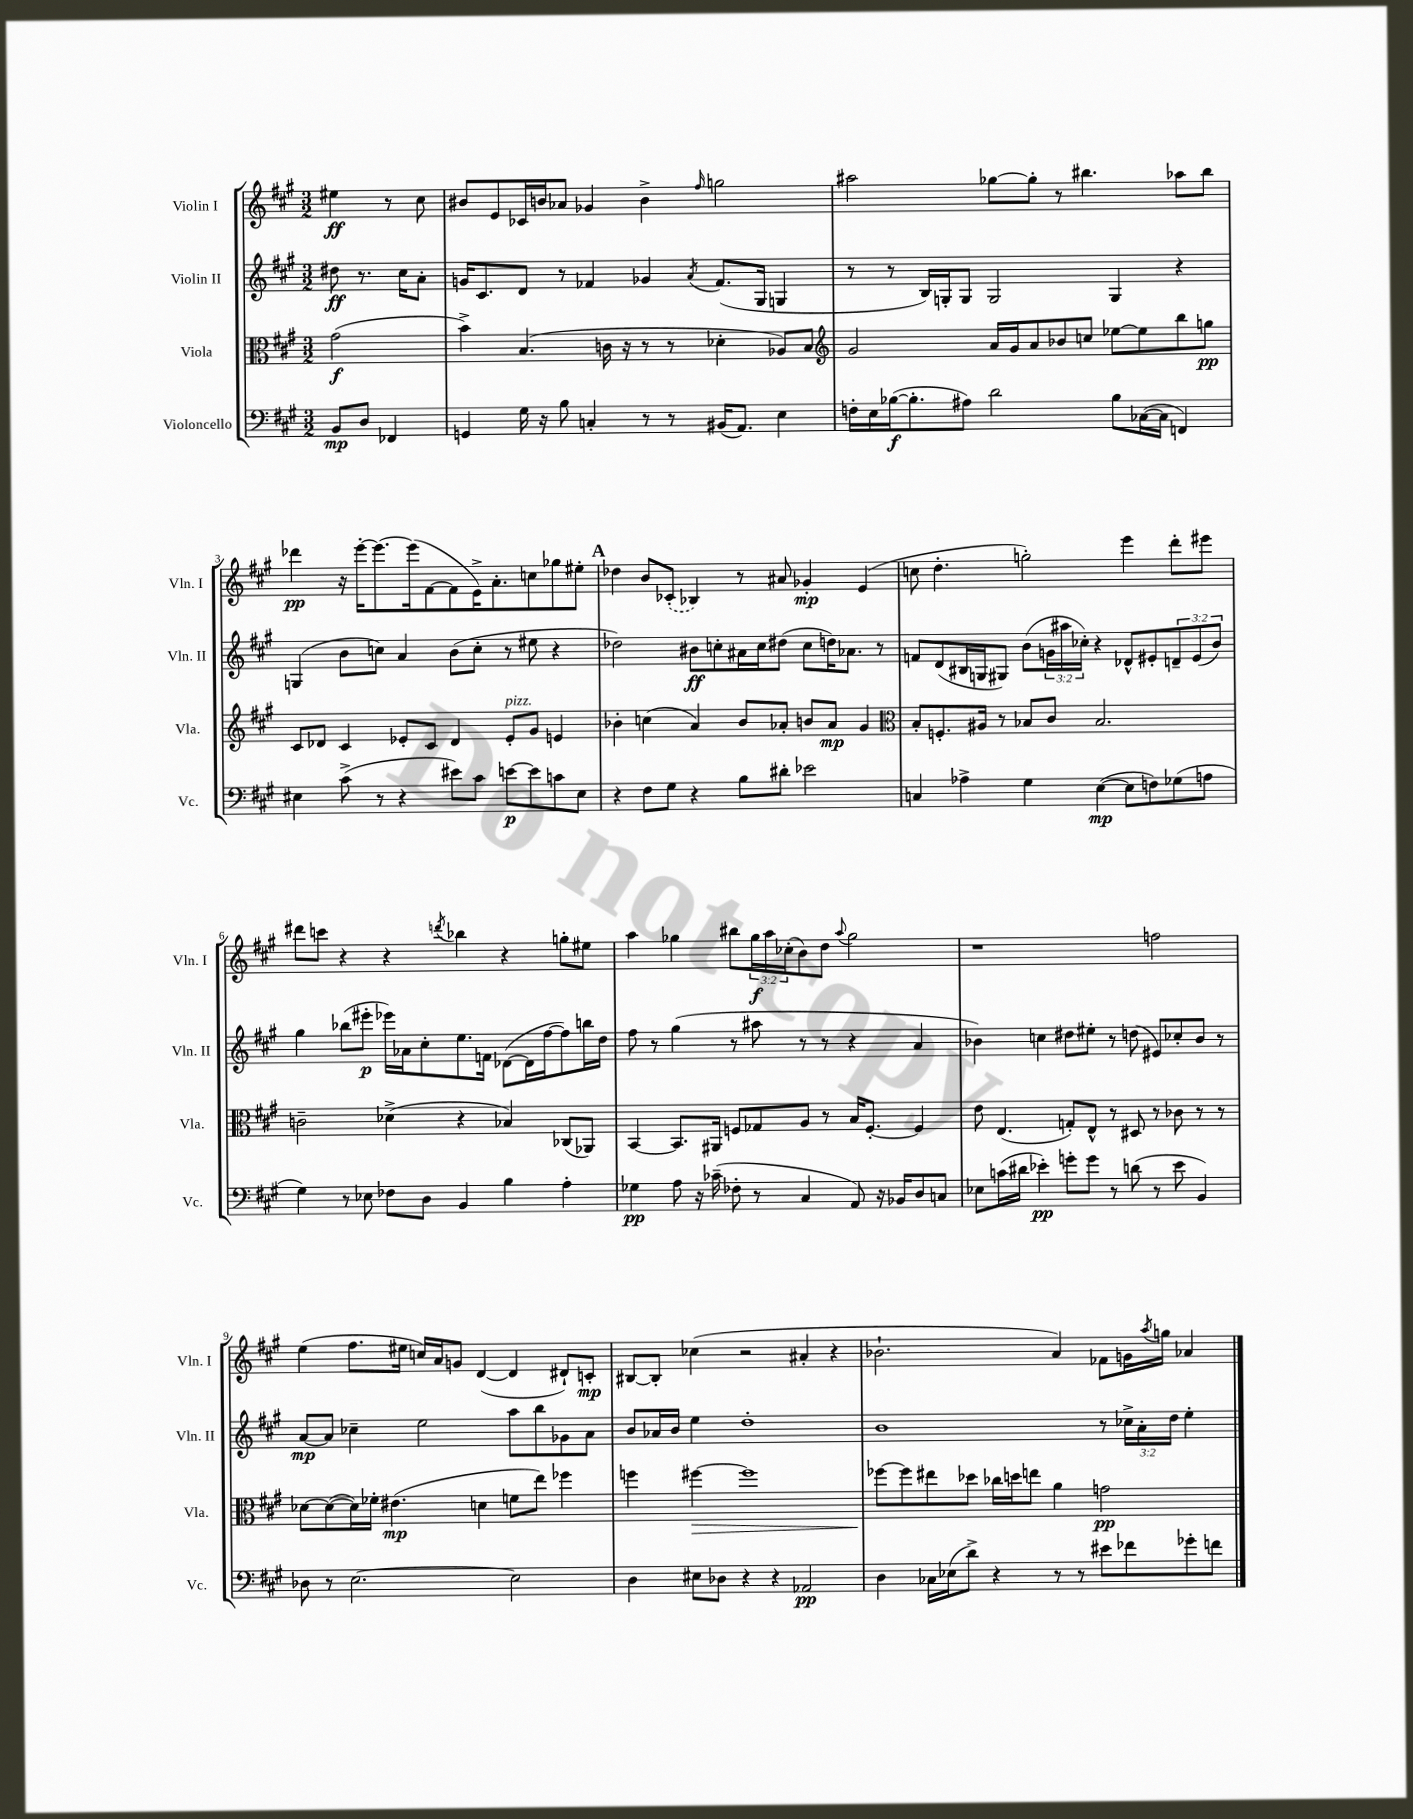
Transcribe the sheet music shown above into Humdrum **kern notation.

**kern	**kern	**kern	**kern
*staff4	*staff3	*staff2	*staff1
*clefF4	*clefC3	*clefG2	*clefG2
*k[f#c#g#]	*k[f#c#g#]	*k[f#c#g#]	*k[f#c#g#]
*M3/2	*M3/2	*M3/2	*M3/2
8BB/L	(2g#\	8dd#\	4ee#\
8D/J	.	8.r	.
4FF-/	.	.	8r
.	.	16cc#\LK	.
.	.	8a'\J	8cc#\
=	=	=	=
4GG/	4b^\)	16g/LK	8b#/L
.	.	8.c#/	.
.	.	.	8e/
16G#\	(4.B/	8d/J	16c-/L
16r	.	.	16b/J
8B\	.	8r	8a-/J
4C'/	.	4f-/	4g-/
.	16c\	.	.
.	16r	.	.
8r	8r	4g-/	4b^\
8r	8r	.	.
.	.	8qa/	16qqff#/
(16BB#/LK	4d-'\	(8.f-/L	2gg\
8.AA/J)	.	.	.
.	.	16G#/Jk	.
4E\	8A-/L)	4G/	.
.	8B/J	.	.
=	=	=	=
*	*clefG2	*	*
16F'\LL	2g#/	8r	2aa#\
16E\	.	.	.
([16B-\J	.	8r	.
8.B-'\]	.	.	.
.	.	16B/LL)	.
.	.	16G'/J	.
8A#\J)	.	8G/J	.
2d\	16a/LL	2G/	[8gg-\L
.	16g#/J	.	.
.	8a/	.	8gg-'\]J
.	8b-/	.	8r
.	8cc/J	.	4.bb#\
8B-\L	[8ee-\L	4G/	.
([16C-\L	8ee-\]	.	.
16C-\]JJ	.	.	.
4FF/)	8bb\	4r	8aa-\L
.	8gg\J	.	8bb#\J
=	=	=	=
4E#\	8c#/L	(4G/	4ddd-\
.	8d-/J	.	.
(8c#^\	4c#/	8b\L	16r
.	.	.	[16eee'\LK
8r	.	8cc\J)	8.eee\_
4r	8e-'/L	4a/	.
.	.	.	(16eee\]k
.	8c#/J	.	[8f#\
8e#\L)	4d-/	(8b\L	8f#\]
8c#\J	.	8cc'\J	16e^\K)
.	.	.	8.a'\
[8e\L	8e-'/L	8r	.
8e\]	8g#/J	8ee#\	8cc\
8c\	4e/	4r	8gg-\
8E#\J	.	.	8ee#'\J
=	=	=	=
4r	4b-'\	2dd-\)	4dd-\
8F#\L	(4cc\	.	8b/L
8G#\J	.	.	(8c-'/J
4r	4a/)	8b#\L	4B-/)
.	.	8cc'\	.
8B\L	8b-/L	16a#\L	8r
.	.	16cc\J	.
8d#'\J	8a-'/J	(8dd#\J	8a#/
2e-\	8b/L	8cc\L	4g-'/
.	8a-/J	16dd\K)	.
.	.	8.a-\J	.
.	4g#/	.	(4e/
.	.	8r	.
=	=	=	=
*	*clefC3	*	*
4C/	8B'/L	8f/L	8cc\
.	8.F'/	(8d/	4.dd'\
4A-^\	.	16B#/L	.
.	16A#/Jk	16G/J	.
.	8r	8G#/J)	.
4G#\	8B-/L	(8b\L	2gg'\)
.	8c#/J	24g\L	.
.	.	24aa#\	.
.	.	24cc-'\JJ)	.
([4E\	2.B-/	4r	.
8E\]L	.	8d-^^/L	4eee\
8F\)	.	8e#'/	.
(8G-\	.	12d~/	8ddd'\L
.	.	(12e#/	.
8A\J	.	.	8eee#\J
.	.	12b/J)	.
=	=	=	=
4G#\)	2c~\	4gg#\	8ddd#\L
.	.	.	8ccc\J
8r	.	(8bb-\L	4r
8E-\	.	8eee#'\J	.
8F-\L	(4d-^\	16eee-\LL)	4r
.	.	16a-\J	.
8D\J	.	8cc#'\	.
.	.	.	8qddd/
4BB/	4r	8.ee\	4bb-\
.	.	16f\Jk	.
4B\	4B-/)	([8d-\L	4r
.	.	16d-\]L	.
.	.	[16ff#\J	.
4A'\	(8C-/L	8ff#\])	8gg'\L
.	8AA-/J)	16bb\L	8ee#\J
.	.	16dd\JJ	.
=	=	=	=
4G-\	[4BB/	8ff#\	4aa\
.	.	8r	.
8A\	8.BB/]L	(4gg#\	4gg-\
16r	.	.	.
(16c-~\	16AA#/Jk	.	.
8F-'\	8F/L	8r	8bb#\L
8r	8G-/	8aa#\	24gg-\L
.	.	.	24aa\
.	.	.	(24cc-'\J
4C#/	8A/J	8r	8b\)
.	8r	8r	8dd\J
.	.	.	8qqaa/
8AA/)	16B/LK	4r	2gg-\
.	[8.F'/J	.	.
16r	.	.	.
16BB-/LK	.	.	.
8D/	4F/]	4a/	.
8C/J	.	.	.
=	=	=	=
8E-\L	8e\	4b-\)	1r
(16c\L	(4.E/	.	.
16d#\JJ	.	.	.
4e-'\)	.	4cc\	.
8g'\L	8G'/L)	8dd#\L	.
8g\J	8E^^/J	8ee#'\J	.
8r	8r	8r	.
(8d\	8D#/	(8dd\	.
8r	8r	8e#/L)	2ff\
8e-\	8c-\	8cc-'/	.
4BB/)	8r	8b-/J	.
.	8r	8r	.
=	=	=	=
8D-\	[8d-\L	[8a/L	(4ee\
8r	(8d-\_	8a/]J	.
[2.E\	16d-\]L)	4cc-~\	8.ff#\L
.	16f-'\JJ	.	.
.	(4.e#\	.	.
.	.	.	16ee#\Jk
.	.	2ee\	16cc/LL)
.	.	.	16a/J
.	.	.	8g/J
.	4d\	.	([4d/
2E\]	8f\L	8aa\L	4d/]
.	8ee\J)	8bb\	.
.	4ff-\	8g-\	8d#`/L)
.	.	8a\J	8c'/J
=	=	=	=
4D\	4ff\	8b/L	[8B#/L
.	.	16a-/L	8B#'/]J
.	.	16b/JJ	.
8E#\L	[4ff#\	4ee\	(4cc-\
8D-\J	.	.	.
4r	1ff#]	1dd'	2r
4r	.	.	.
2AA-/	.	.	4a#'/
.	.	.	4r
=	=	=	=
4D\	[8ff-\L	1b	2.b-`\
.	8ff-\]	.	.
16C-\LL	8ee#\	.	.
(16E-\J	.	.	.
8d^\J)	8dd-\J	.	.
4r	16cc-\LL	.	.
.	16dd\J	.	.
.	8ee\J	.	.
8r	4a\	.	4a/)
8r	.	.	.
8e#\L	2g\	8r	8f-\L
8f-\	.	24cc-^\LL	16g\L
.	.	24a'\	.
.	.	.	8qaa/
.	.	.	16gg\JJ
.	.	24dd\JJ	.
8g-'\	.	4ee'\	4a-/
8f\J	.	.	.
==	==	==	==
*-	*-	*-	*-
